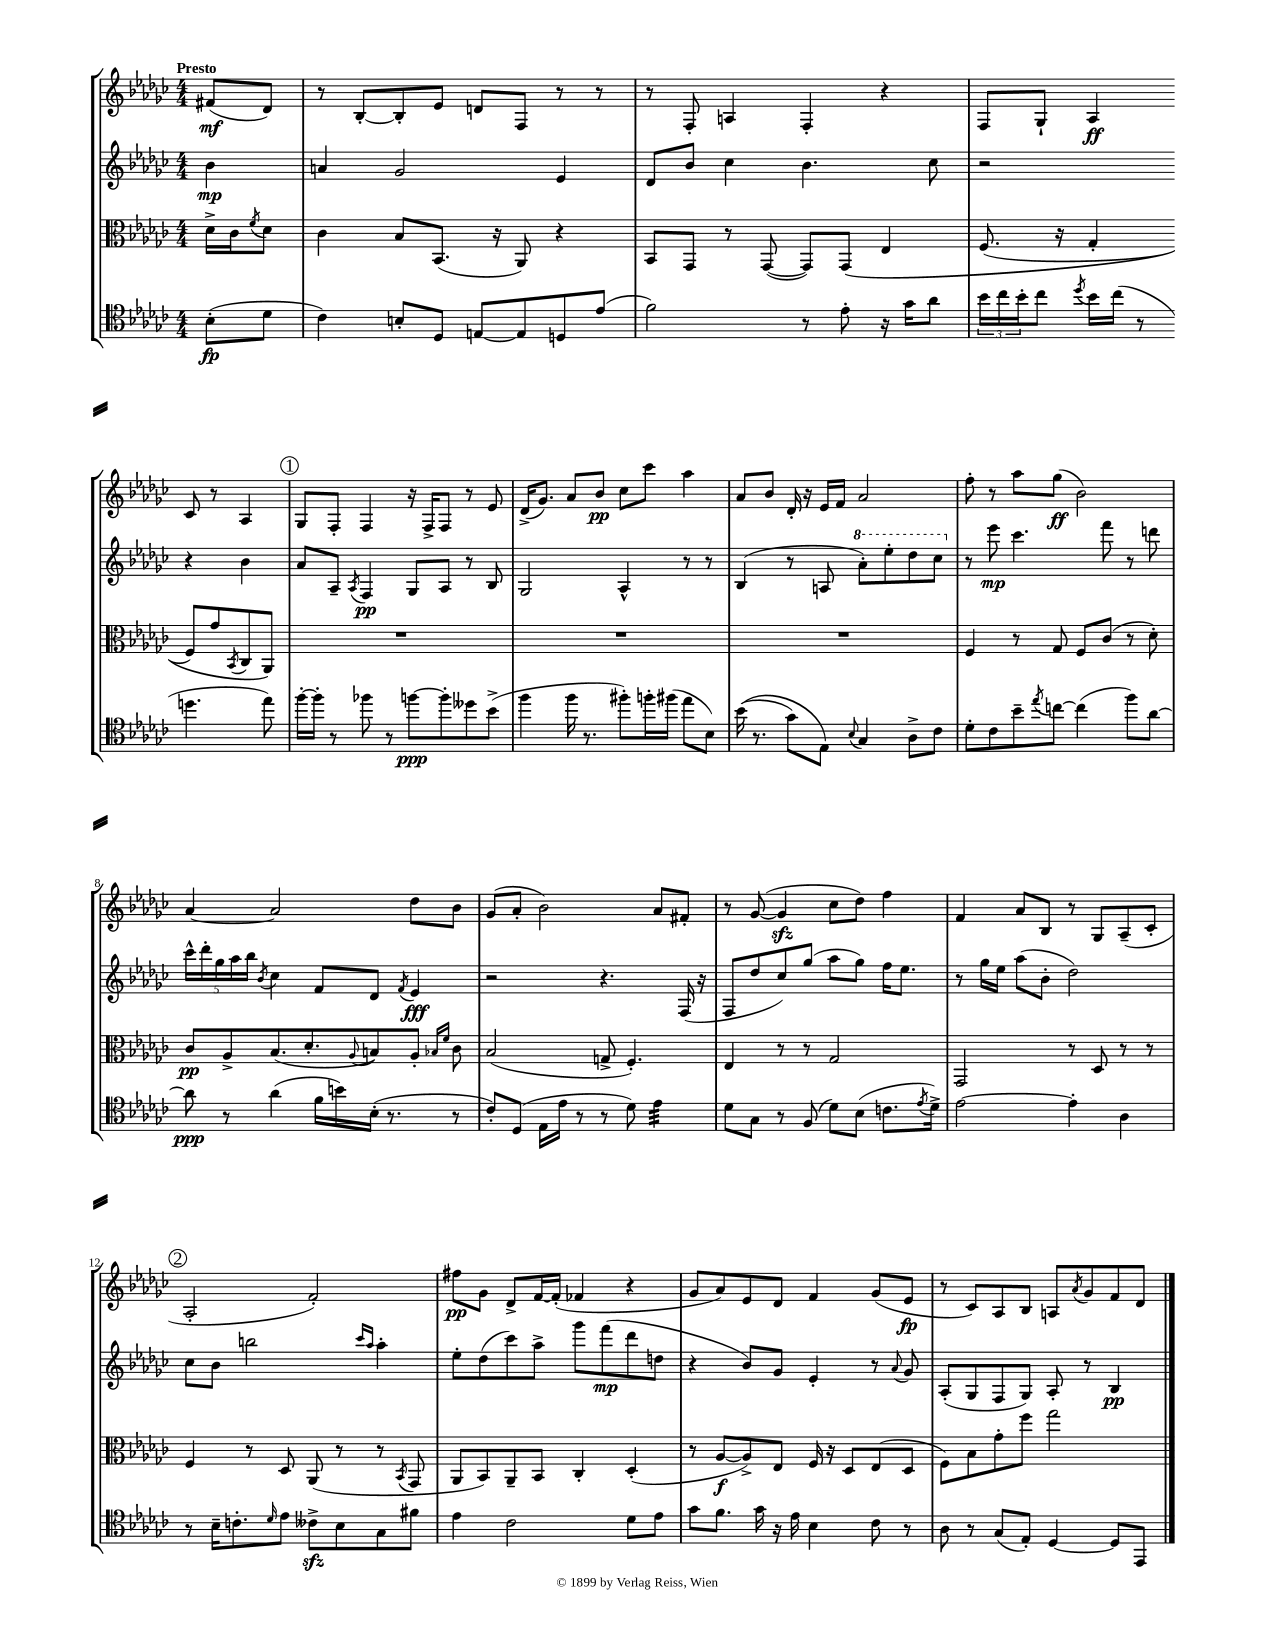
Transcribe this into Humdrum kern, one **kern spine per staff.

**kern	**kern	**kern	**kern
*staff4	*staff3	*staff2	*staff1
*clefC4	*clefC3	*clefG2	*clefG2
*k[b-e-a-d-g-c-]	*k[b-e-a-d-g-c-]	*k[b-e-a-d-g-c-]	*k[b-e-a-d-g-c-]
*M4/4	*M4/4	*M4/4	*M4/4
(8B-'\L	16d-^\LL	4b-\	(8f#/L
.	16c-\J	.	.
.	8qf/	.	.
8d-\J	8d-\J	.	8d-/J)
=	=	=	=
4c-\)	4c-\	4a/	8r
.	.	.	[8B-'/L
8B'/L	8B-/L	2g-/	8B-'/]
8D-/J	(8.BB-/J	.	8e-/J
[8E/L	.	.	8d/L
.	16r	.	.
8E/]	8AA-/)	.	8F/J
8D/	4r	4e-/	8r
(8e-/J	.	.	8r
=	=	=	=
2f\)	8BB-/L	8d-/L	8r
.	8GG-/J	8b-/J	8F'/
.	8r	4cc-\	4A/
.	([8GG-/	.	.
8r	8GG-/]L)	4.b-\	4F'/
8e-'\	&(8GG-/J	.	.
16r	4E-/	.	4r
16g-\LK	.	.	.
8a-\J	.	8cc-\	.
=	=	=	=
24b-\LL	(8.F/	2r	8F/L
24cc-\	.	.	.
24b-'\J	.	.	.
8cc-\J	.	.	8G-`/J
.	16r	.	.
8qdd-/	.	.	.
16b-\LL	4G-'/	.	4A-/
(16cc-\JJ	.	.	.
8r	.	.	.
4.dd\	8F/L)	4r	8c-/
.	8g-/	.	8r
.	8qBB-/	.	.
.	8C-/	4b-\	4A-/
8ee-\)	8AA-/J&)	.	.
=	=	=	=
[16ff'\LL	1r	8a-/L	8G-/L
16ff'\]JJ	.	.	.
8r	.	8A-~/J	8F'/J
.	.	8qA-/	.
8ff-\	.	4F/	4F/
8r	.	.	.
[8ff\L	.	8G-/L	16r
.	.	.	16F^/LK
8ff'\]	.	8A-/J	8F/J
8dd--\	.	8r	8r
(8b-^\J	.	8B-/	8e-/
=	=	=	=
4ff\	1r	2G-/	(16d-^/LK
.	.	.	8.g-/J)
16ff\	.	.	8a-/L
8.r	.	.	.
.	.	.	8b-/J
8ff#'\L)	.	4A-^^/	8cc-\L
16ff'\L	.	.	8ccc-\J
(16ff#\JJ	.	.	.
8ee-\L	.	8r	4aa-\
8B-\J)	.	8r	.
=	=	=	=
&((16b-\	1r	(4B-/	8a-/L
8.r	.	.	.
.	.	.	8b-/J
8g-\L)	.	8r	16d-'/
.	.	.	16r
8E-\J&)	.	8A/	16e-/LL
.	.	.	16f/JJ
8qqB-/	.	.	.
4G-/	.	8aa-'\L)	2a-/
.	.	8eee-'\	.
8A-^\L	.	8ddd-\	.
8c-\J	.	8ccc-\J	.
=	=	=	=
8d-'\L	4F/	8r	8ff'\
8c-\	.	8eee-\	8r
8b-~\	8r	4.ccc-\	8aa-\L
8qee-/	.	.	.
[8cc\J	8G-/	.	(8gg-\J
(4cc\]	8F/L	.	2b-\)
.	(8c-/J	8fff\	.
8ff\L)	8r	8r	.
[8a-\J	8d-'\)	8ddd\	.
=	=	=	=
8a-\]	8c-/L	20ccc-^^\LL	[4a-/
.	.	20ddd-'\	.
.	.	20gg-\	.
8r	8A-^/	.	.
.	.	20aa-\	.
.	.	20bb-\JJ	.
.	.	8qb-/	.
(4a-\	(8.B-/	4cc-\	2a-/]
.	8.d-'/	.	.
16f\LL	.	8f/L	.
16b\)	.	.	.
.	8qqA-/	.	.
(16B-'\JJ	8B/)	8d-/J	.
8.r	.	.	.
.	.	8qf/	.
.	8A-'/J	4e-/	8dd-\L
.	16qqB-/LL	.	.
.	16qqf/JJ	.	.
8r	8c-\	.	8b-\J
=	=	=	=
8c-'/L)	(2B-/	2r	(8g-/L
(8D-/J	.	.	8a-'/J
16E-\LL	.	.	2b-\)
16e-\JJ	.	.	.
8r	.	.	.
8r	8G^/	4.r	.
8d-\)	4.F'/)	.	.
4e-\	.	.	8a-/L
.	.	(16F/	8f#'/J
.	.	16r	.
=	=	=	=
8d-\L	4E-/	8F/L	8r
8G-\J	.	8dd-/	([8g-/
8r	8r	8cc-/)	4g-/]
(8F/	8r	(8gg-/J	.
8d-\L)	2G-/	8aa-\L	8cc-\L
(8B-\J	.	8gg-\J)	8dd-\J)
8.c\L	.	16ff\LK	4ff\
.	.	8.ee-\J	.
8qe-/	.	.	.
16d-^\Jk)	.	.	.
=	=	=	=
[2e-\	2GG-/	8r	4f/
.	.	16gg-\LL	.
.	.	16ee-\JJ	.
.	.	(8aa-\L	8a-/L
.	.	8b-'\J	8B-/J
4e-'\]	8r	2dd-\)	8r
.	8D-/	.	8G-/L
4A-\	8r	.	(8A-~/
.	8r	.	8c-'/J
=	=	=	=
8r	4F/	8cc-\L	2A-'/
16B-~\LK	.	8b-\J	.
8.c'\	.	.	.
.	8r	2bb\	.
16qqd-/	.	.	.
8e-\J	8D-/	.	.
8c--^\L	(8AA-/	.	2f'/)
8B-\	8r	.	.
.	.	16qqccc-/LL	.
.	.	16qqaa-/JJ	.
8G-\	8r	4aa-'\	.
.	8qBB-/	.	.
8f#\J	8GG-/	.	.
=	=	=	=
4e-\	8AA-/L	8ee-'\L	8ff#\L
.	8BB-/)	(8dd-\	8g-\J
2c-\	8AA-~/	8ccc-\)	8d-^/L
.	8BB-/J	8aa-^\J	[16f/L
.	.	.	(16f'/]JJ
.	4C-'/	8ggg-\L	4f-/
.	.	(8fff\	.
8d-\L	(4D-'/	8ddd-\	4r
8e-\J	.	8dd\J	.
=	=	=	=
8g-\L	8r	4r	8g-/L
8.f\J	[8A-/L	.	8a-/)
.	8A-^/])	8b-/L)	8e-/
16g-\	.	.	.
16r	8E-/J	8g-/J	8d-/J
16e-\	.	.	.
4B-\	16F/	4e-'/	4f/
.	16r	.	.
.	8D-/L	.	.
8c-\	(8E-/	8r	(8g-/L
.	.	8qqa-/	.
8r	8D-/J	8g-/	8e-/J
=	=	=	=
8A-\	8F\L)	(8A-'/L	8r
8r	8B-\	8G-/	8c-/L)
(8G-/L	8g-'\	8F/	8A-/
8E-'/J)	8ff\J	8G-/J)	8B-/J
[4D-/	2gg-\	8A-'/	8A/L
.	.	.	8qa-/
.	.	8r	8g-/
8D-/]L	.	4B-/	8f/
8EE-/J	.	.	8d-/J
==	==	==	==
*-	*-	*-	*-
